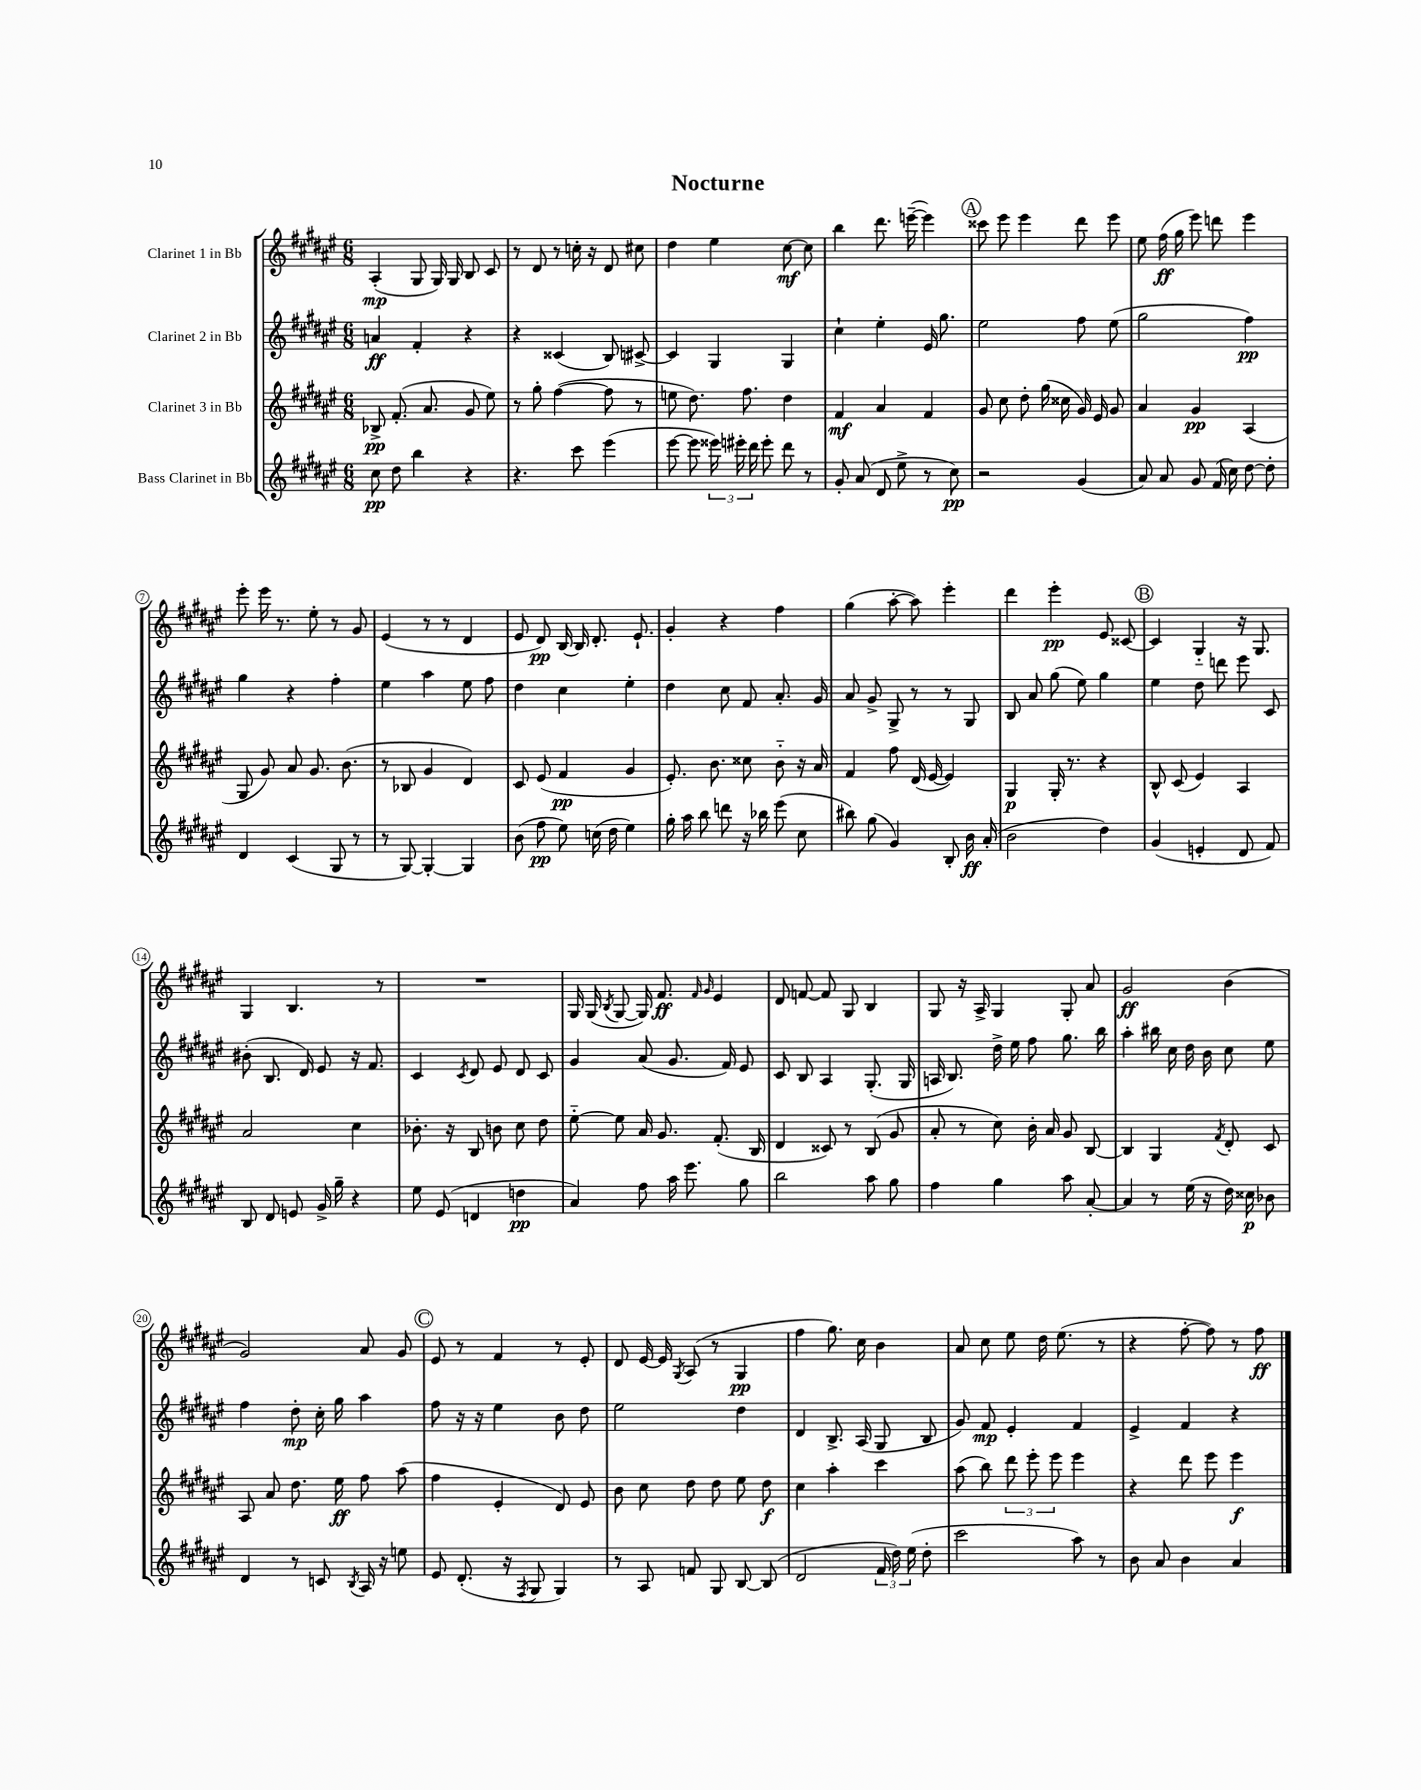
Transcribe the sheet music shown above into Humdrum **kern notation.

**kern	**dynam	**kern	**dynam	**kern	**dynam	**kern	**dynam
*part4	*part4	*part3	*part3	*part2	*part2	*part1	*part1
*staff4	*staff4	*staff3	*staff3	*staff2	*staff2	*staff1	*staff1
*I"Bass Clarinet in Bb	*	*I"Clarinet 3 in Bb	*	*I"Clarinet 2 in Bb	*	*I"Clarinet 1 in Bb	*
*clefG2	*	*clefG2	*	*clefG2	*	*clefG2	*
*k[f#c#g#d#a#e#]	*	*k[f#c#g#d#a#e#]	*	*k[f#c#g#d#a#e#]	*	*k[f#c#g#d#a#e#]	*
*M6/8	*	*M6/8	*	*M6/8	*	*M6/8	*
=1	=1	=1	=1	=1	=1	=1	=1
8cc#\	pp	8B-X^/	pp	4an/	ff	(4A#'/	mp
8dd#\	.	(8.f#'/	.	.	.	.	.
4bb\	.	.	.	4f#'/	.	8G#/	.
.	.	8.a#/	.	.	.	.	.
.	.	.	.	.	.	16G#/)	.
.	.	.	.	.	.	16G#/	.
4r	.	8g#/	.	4r	.	8B/	.
.	.	8ee#\)	.	.	.	8c#/	.
=2	=2	=2	=2	=2	=2	=2	=2
4.r	.	8r	.	4r	.	8r	.
.	.	8gg#'\	.	.	.	8d#/	.
.	.	([4ff#\	.	(4c##X/	.	8r	.
8ccc#\	.	.	.	.	.	16ccn'\	.
.	.	.	.	.	.	16r	.
(4eee#\	.	8ff#\]	.	8B/)	.	8d#/	.
.	.	8r	.	[8c#X^/	.	8cc#X\	.
=3	=3	=3	=3	=3	=3	=3	=3
[8eee#\	.	8een\	.	4c#/]	.	4dd#\	.
8eee#\]	.	8.dd#\)	.	.	.	.	.
24eee##X\)	.	.	.	4G#/	.	4ee#\	.
24eee#X'\	.	.	.	.	.	.	.
.	.	8.ff#\	.	.	.	.	.
24ddd#\	.	.	.	.	.	.	.
8eee#'\	.	.	.	.	.	.	.
8ddd#\	.	4dd#\	.	4G#/	.	[8cc#\	mf
8r	.	.	.	.	.	8cc#\]	.
=4	=4	=4	=4	=4	=4	=4	=4
8g#'/	.	4f#/	mf	4cc#`\	.	4bb\	.
(8a#/	.	.	.	.	.	.	.
8d#/	.	4a#/	.	4ee#'\	.	8.ddd#\	.
8ee#^\	.	.	.	.	.	.	.
.	.	.	.	.	.	([16eeen~\	.
8r	.	4f#/	.	16e#/	.	4eee\])	.
.	.	.	.	8.gg#\	.	.	.
8cc#\)	pp	.	.	.	.	.	.
!!LO:REH:place=s1:t=A
=5	=5	=5	=5	=5	=5	=5	=5
2r	.	8g#/	.	2ee#\	.	8ccc##X\	.
.	.	8cc#\	.	.	.	8eee#\	.
.	.	8dd#'\	.	.	.	4eee#\	.
.	.	(16gg#\	.	.	.	.	.
.	.	16cc##X\	.	.	.	.	.
(4g#/	.	16g#/)	.	8ff#\	.	8ddd#\	.
.	.	16e#/	.	.	.	.	.
.	.	8g#/	.	(8ee#\	.	8eee#\	.
=6	=6	=6	=6	=6	=6	=6	=6
8a#/)	.	4a#/	.	2gg#\	.	8ee#\	.
8a#/	.	.	.	.	.	(16ff#\	ff
.	.	.	.	.	.	16gg#\	.
8g#/	.	4g#/	pp	.	.	8eee#\)	.
(16f#/	.	.	.	.	.	8dddn\	.
16cc#\)	.	.	.	.	.	.	.
[8dd#\	.	(4A#/	.	4ff#\)	pp	4eee#\	.
8dd#'\]	.	.	.	.	.	.	.
!!LO:LB:g=z
=7	=7	=7	=7	=7	=7	=7	=7
4d#/	.	8G#/	.	4gg#\	.	8eee#'\	.
.	.	8g#/)	.	.	.	16eee#\	.
.	.	.	.	.	.	8.r	.
(4c#/	.	8a#/	.	4r	.	.	.
.	.	8.g#/	.	.	.	8ee#'\	.
8G#/	.	.	.	4ff#'\	.	8r	.
.	.	(8.b\	.	.	.	.	.
8r	.	.	.	.	.	8g#/	.
=8	=8	=8	=8	=8	=8	=8	=8
8r	.	8r	.	4ee#\	.	(4e#/	.
[8G#/)	.	8B-X/	.	.	.	.	.
4G#'/_	.	4g#/	.	4aa#\	.	8r	.
.	.	.	.	.	.	8r	.
4G#/]	.	4d#/)	.	8ee#\	.	4d#/	.
.	.	.	.	8ff#\	.	.	.
=9	=9	=9	=9	=9	=9	=9	=9
(8b\	.	8c#/	.	4dd#\	.	8e#/	.
8ff#\	pp	(8e#/	.	.	.	8d#/)	pp
8ee#\)	.	4f#/	pp	4cc#\	.	[16B/	.
.	.	.	.	.	.	16B/]	.
(16ccn\	.	.	.	.	.	8.d#'/	.
16dd#\	.	.	.	.	.	.	.
4ee#\)	.	4g#/	.	4ee#'\	.	.	.
.	.	.	.	.	.	8.e#`/	.
=10	=10	=10	=10	=10	=10	=10	=10
16gg#'\	.	8.e#'/)	.	4dd#\	.	4g#'/	.
16aa#\	.	.	.	.	.	.	.
8bb\	.	.	.	.	.	.	.
.	.	8.b\	.	.	.	.	.
8dddn\	.	.	.	8cc#\	.	4r	.
16r	.	8cc##X\	.	8f#/	.	.	.
16bb-X\	.	.	.	.	.	.	.
(8eee#\	.	8b\	.	8.a#'/	.	4ff#\	.
8cc#\	.	16r	.	.	.	.	.
.	.	16a#/	.	16g#/	.	.	.
=11	=11	=11	=11	=11	=11	=11	=11
8bb#X\)	.	4f#/	.	8a#/	.	(4gg#\	.
(8gg#\	.	.	.	8g#^/	.	.	.
4g#/)	.	8ff#\	.	8G#^/	.	[8aa#'\	.
.	.	(16d#/	.	8r	.	8aa#\])	.
.	.	[16e#/	.	.	.	.	.
8B'/	.	4e#/])	.	8r	.	4eee#'\	.
16b\	ff	.	.	8G#/	.	.	.
(16a#'/	.	.	.	.	.	.	.
=12	=12	=12	=12	=12	=12	=12	=12
2b\	.	4G#/	p	8B/	.	4ddd#\	.
.	.	.	.	8a#/	.	.	.
.	.	16G#'/	.	(8gg#\	.	4eee#'\	pp
.	.	8.r	.	.	.	.	.
.	.	.	.	8ee#\)	.	.	.
4dd#\)	.	4r	.	4gg#\	.	8e#/	.
.	.	.	.	.	.	[8c##X/	.
!!LO:REH:place=s1:t=B
=13	=13	=13	=13	=13	=13	=13	=13
(4g#/	.	8B^^/	.	4ee#\	.	4c##/]	.
.	.	(8c#/	.	.	.	.	.
4en'/	.	4e#/)	.	8dd#\	.	4G#/	.
.	.	.	.	8dddn\	.	.	.
8d#/	.	4A#/	.	8eee#\	.	16r	.
.	.	.	.	.	.	8.G#/	.
8f#/)	.	.	.	8c#/	.	.	.
!!LO:LB:g=z
=14	=14	=14	=14	=14	=14	=14	=14
8B/	.	2a#/	.	(8b#X'\	.	4G#/	.
8d#/	.	.	.	8.B/	.	.	.
8en/	.	.	.	.	.	4.B/	.
.	.	.	.	16d#/)	.	.	.
16g#^/	.	.	.	8e#/	.	.	.
16gg#~\	.	.	.	.	.	.	.
4r	.	4cc#\	.	16r	.	.	.
.	.	.	.	8.f#/	.	.	.
.	.	.	.	.	.	8r	.
=15	=15	=15	=15	=15	=15	=15	=15
8ee#\	.	8.b-X'\	.	4c#/	.	2.r	.
(8e#/	.	.	.	.	.	.	.
.	.	16r	.	.	.	.	.
.	.	.	.	8qc#/	.	.	.
4dn/	.	8B/	.	8d#/	.	.	.
.	.	8bn\	.	8e#/	.	.	.
4ddn\	pp	8cc#\	.	8d#/	.	.	.
.	.	8dd#\	.	8c#/	.	.	.
=16	=16	=16	=16	=16	=16	=16	=16
4a#/)	.	[8ee#\	.	4g#/	.	16G#/	.
.	.	.	.	.	.	(16G#/	.
.	.	.	.	.	.	8qB/	.
.	.	8ee#\]	.	.	.	[8G#/	.
8ff#\	.	16a#/	.	(8a#/	.	16G#/])	.
.	.	8.g#/	.	.	.	8.f#/	ff
16aa#\	.	.	.	8.g#/	.	.	.
8.eee#\	.	.	.	.	.	.	.
.	.	.	.	.	.	16qqf#/	.
.	.	.	.	.	.	16qqg#/	.
.	.	(8.f#'/	.	.	.	4e#/	.
.	.	.	.	16f#/)	.	.	.
8gg#\	.	.	.	8e#/	.	.	.
.	.	16B/	.	.	.	.	.
=17	=17	=17	=17	=17	=17	=17	=17
2bb\	.	4d#/	.	8c#/	.	8d#/	.
.	.	.	.	8B/	.	[8fn/	.
.	.	8c##X/)	.	4A#/	.	8f/]	.
.	.	8r	.	.	.	8G#/	.
8aa#\	.	(8B/	.	(8.G#'/	.	4B/	.
8gg#\	.	8g#/	.	.	.	.	.
.	.	.	.	16G#/	.	.	.
=18	=18	=18	=18	=18	=18	=18	=18
4ff#\	.	8a#'/	.	16An/	.	8G#/	.
.	.	.	.	8.B/)	.	.	.
.	.	8r	.	.	.	16r	.
.	.	.	.	.	.	16A#^/	.
4gg#\	.	8cc#\)	.	16dd#^\	.	4G#/	.
.	.	.	.	16ee#\	.	.	.
.	.	16b'\	.	8ff#\	.	.	.
.	.	16a#/	.	.	.	.	.
8aa#\	.	8g#/	.	8.gg#\	.	8G#'/	.
[8a#'/	.	[8B/	.	.	.	8a#/	.
.	.	.	.	16bb\	.	.	.
=19	=19	=19	=19	=19	=19	=19	=19
4a#/]	.	4B/]	.	4aa#'\	.	2g#/	ff
8r	.	4G#/	.	16bb#X\	.	.	.
.	.	.	.	16cc#\	.	.	.
(16ee#\	.	.	.	16dd#\	.	.	.
16r	.	.	.	16b\	.	.	.
.	.	8qf#/	.	.	.	.	.
16dd#\)	.	8d#'/	.	8cc#\	.	(4b\	.
16cc##X\	p	.	.	.	.	.	.
8b-X\	.	8c#/	.	8ee#\	.	.	.
!!LO:LB:g=z
=20	=20	=20	=20	=20	=20	=20	=20
4d#/	.	8A#/	.	4ff#\	.	2g#/)	.
.	.	8a#/	.	.	.	.	.
8r	.	8.dd#\	.	8dd#'\	mp	.	.
8cn/	.	.	.	16cc#'\	.	.	.
.	.	16ee#\	ff	16gg#\	.	.	.
8qB/	.	.	.	.	.	.	.
16A#/	.	8ff#\	.	4aa#\	.	8a#/	.
16r	.	.	.	.	.	.	.
8een\	.	(8aa#\	.	.	.	8g#/	.
!!LO:REH:place=s1:t=C
=21	=21	=21	=21	=21	=21	=21	=21
8e#/	.	4ff#\	.	8ff#\	.	8e#/	.
(8.d#'/	.	.	.	16r	.	8r	.
.	.	.	.	16r	.	.	.
.	.	4e#'/	.	4ee#\	.	4f#/	.
16r	.	.	.	.	.	.	.
8qF#/	.	.	.	.	.	.	.
8G#/	.	.	.	.	.	.	.
4G#/)	.	8d#/)	.	8b\	.	8r	.
.	.	8e#/	.	8dd#\	.	8e#'/	.
=22	=22	=22	=22	=22	=22	=22	=22
8r	.	8b\	.	2ee#\	.	8d#/	.
8A#/	.	8cc#\	.	.	.	[16e#/	.
.	.	.	.	.	.	16e#/]	.
.	.	.	.	.	.	8qG#/	.
8fn/	.	8dd#\	.	.	.	(8A#/	.
8G#/	.	8dd#\	.	.	.	8r	.
[8B/	.	8ee#\	.	4dd#\	.	4G#/	pp
(8B/]	.	8dd#\	f	.	.	.	.
=23	=23	=23	=23	=23	=23	=23	=23
2d#/	.	4cc#\	.	4d#/	.	4ff#\	.
.	.	4aa#'\	.	8.B^/	.	8.gg#\)	.
.	.	.	.	(16A#/	.	16cc#\	.
24f#/	.	4ccc#\	.	8G#/	.	4b\	.
24dd#\)	.	.	.	.	.	.	.
(24ee#\	.	.	.	.	.	.	.
8dd#'\	.	.	.	8B/	.	.	.
=24	=24	=24	=24	=24	=24	=24	=24
2ccc#\	.	(8aa#\	.	8g#/)	.	8a#/	.
.	.	8bb\)	.	8f#/	mp	8cc#\	.
.	.	12ddd#\	.	4e#'/	.	8ee#\	.
.	.	12eee#'\	.	.	.	.	.
.	.	.	.	.	.	16dd#\	.
.	.	12eee#\	.	.	.	.	.
.	.	.	.	.	.	(8.ee#\	.
8aa#\)	.	4eee#\	.	4f#/	.	.	.
8r	.	.	.	.	.	8r	.
=25	=25	=25	=25	=25	=25	=25	=25
8b\	.	4r	.	4e#^/	.	4r	.
8a#/	.	.	.	.	.	.	.
4b\	.	8ddd#\	.	4f#/	.	[8ff#'\	.
.	.	8eee#\	.	.	.	8ff#\])	.
4a#/	.	4eee#\	f	4r	.	8r	.
.	.	.	.	.	.	8ff#\	ff
==	==	==	==	==	==	==	==
*-	*-	*-	*-	*-	*-	*-	*-
